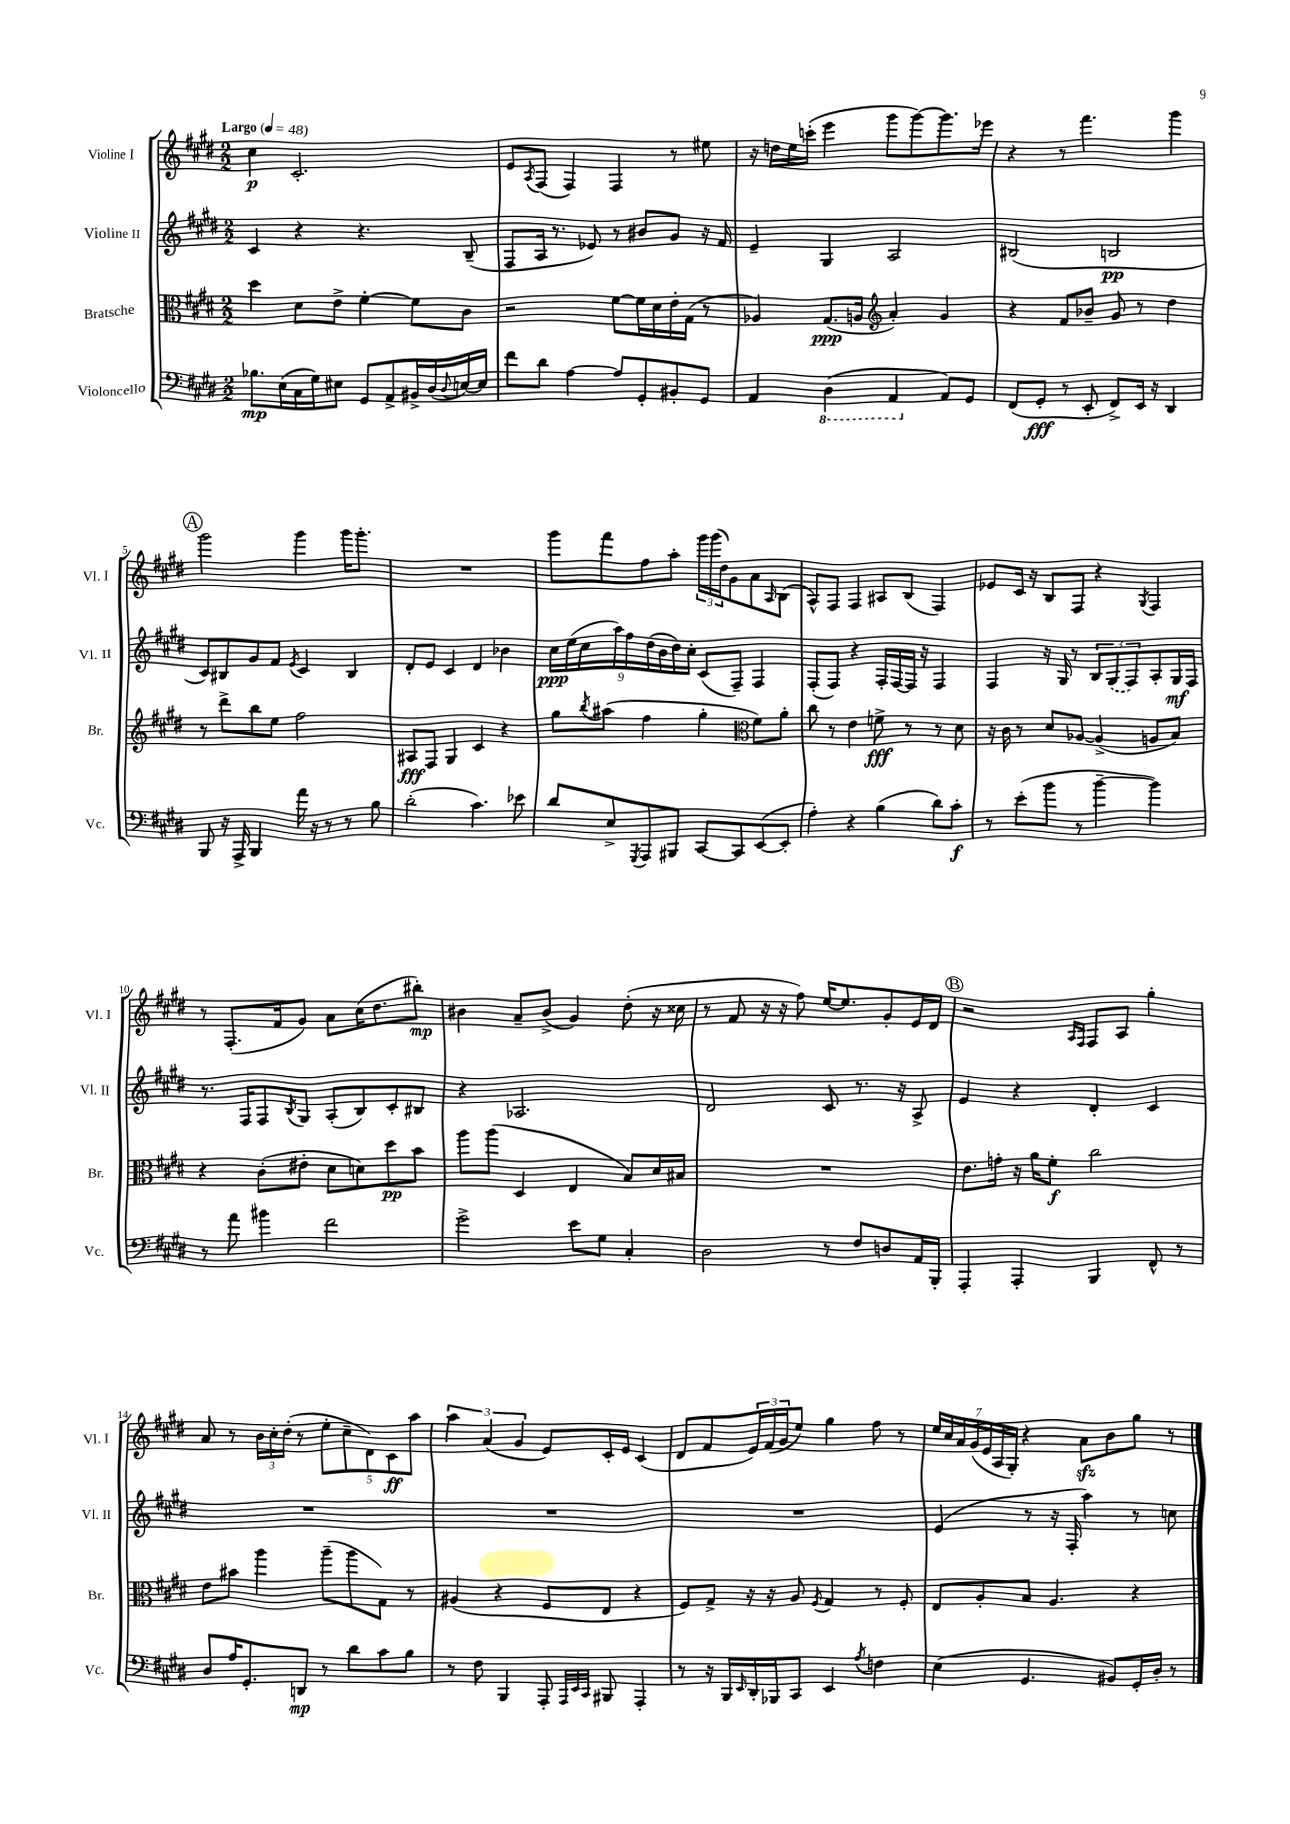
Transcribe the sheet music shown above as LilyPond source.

<<
\new StaffGroup <<
\new Staff = "s0" \with { instrumentName = "Violine I" shortInstrumentName = "Vl. I" } {
    \clef treble \key e \major \numericTimeSignature \time 2/2 \tempo "Largo" 4 = 48
    cis''4\p cis'2.-. |
    e'8 \acciaccatura { a8 } fis8( fis4) fis4 r8 eis''8 |
    r16 d''16 e''16 c'''16-.( e'''4 gis'''8 gis'''8~) gis'''8. ees'''16 |
    r4 r8 fis'''4. gis'''4 |
    \mark \markup { \circle "A" } gis'''2 gis'''4 gis'''16 gis'''8.-. |
    R1 |
    gis'''8 fis'''8 fis''8 a''8-. \tuplet 3/2 { gis'''16 gis'''16( dis''16) } gis'8 a'8 \grace { a16 } b8( |
    a8-^) fis8 fis4 ais8 b8( fis4) |
    ees'8 cis'16 r16 b8 fis8 r4 \acciaccatura { gis8 } fis4 |
    r8 fis8.-.( fis'16 gis'8) a'8 cis''16( dis''8. bis''8-.\mp) |
    bis'4 a'8-- bis'8->( gis'4) dis''8-.( r16 cisis''16 |
    r8 fis'8 r16 r16 fis''8) e''16~ e''8. gis'8-. e'16 dis'16 |
    \mark \markup { \circle "B" } r2 \grace { a16 fis16 } fis8 a8 gis''4-. |
    a'8 r8 \tuplet 3/2 { b'16 cis''16-. dis''16-.( } r8 \tuplet 5/4 { e''8-. cis''8-- dis'8) cis'8\ff a''8 } |
    \tuplet 3/2 { a''4 a'4( gis'4 } e'8) cis'16-. e'16 cis'4( |
    dis'8 fis'8 \tuplet 3/2 { e'16) fis'16( gis'16 } e''8) gis''4 fis''8 r8 |
    \tuplet 7/4 { e''16 cis''16 a'16 gis'16( e'16 a16 gis16-.) } r4 a'8\sfz b'8 gis''8 r8 \bar "|." |
}
\new Staff = "s1" \with { instrumentName = "Violine II" shortInstrumentName = "Vl. II" } {
    \clef treble \key e \major \numericTimeSignature \time 2/2
    cis'4 r4 r4. b8--( |
    fis8 a16 r8. ees'8) r8 bis'8 gis'8 r16 fis'16 |
    e'4-- gis4 a2 |
    bis2( b2\pp |
    \mark \markup { \circle "A" } cis'8) bis8 gis'8 fis'8 \acciaccatura { e'8 } cis'4 bis4 |
    dis'8-. e'8 cis'4 dis'4 bes'4 |
    \tuplet 9/8 { cis''16\ppp e''16( cis''16 a''16) fis''16 dis''16( b'16 dis''16) cis''16-. } cis'8( fis8--) fis4 |
    fis8-.( fis8) r4 fis16-. fis16~ fis16 r16 fis4 |
    fis4 r16 gis16 r8 \tuplet 3/2 { b8 \once \slurDashed gis8( fis8) } a8-. gis16\mf fis16 |
    r8. fis16 fis8 \acciaccatura { b8 } gis8 a8-.( b8) cis'8-. bis8 |
    r4 aes2. |
    dis'2 cis'8 r8. r16 a8-> |
    \mark \markup { \circle "B" } e'4 r4 dis'4-. cis'4 |
    R1 |
    R1 |
    R1 |
    e'4( r8 r16 fis16-. a''4) r8 c''8 \bar "|." |
}
\new Staff = "s2" \with { instrumentName = "Bratsche" shortInstrumentName = "Br." } {
    \clef alto \key e \major \numericTimeSignature \time 2/2
    dis''4 dis'8 e'8-> fis'4~-. fis'8 cis'8 |
    r2 fis'8~ fis'16 dis'16 e'16-. gis16( r8 |
    aes4) gis8.\ppp( a16 \clef treble a'4-.) gis'4 |
    r4 fis'8 bes'8-- gis'8 r8 dis''4 |
    \mark \markup { \circle "A" } r8 dis'''8-> b''8 e''8 fis''2 |
    ais8\fff fis8 gis4 cis'4 r4 |
    gis''8 \acciaccatura { b''8 } ais''8( fis''4 gis''4-. \clef alto fis'8) a'8-. |
    cis''8 r8 e'4 f'8->\fff r8 r8 dis'8 |
    r16 cis'16 r8 dis'8 aes8~ aes4->( a8 b8) |
    r4 cis'8-.( eis'8-. dis'8 d'8) dis''8\pp b'8 |
    a''8 a''8( dis4 e4 b8) dis'16 bis16 |
    R1 |
    \mark \markup { \circle "B" } e'8. g'16-. r16 a'16 fis'8-.\f cis''2 |
    e'8 bis'8 a''4 a''8--( a''8 gis8) r8 |
    ais4( r4 fis8 e8 r4 |
    fis8) gis8-> r16 r16 a8 \acciaccatura { fis8 } gis4 r8 fis8-. |
    e8 a8-. b8 a4. r4 \bar "|." |
}
\new Staff = "s3" \with { instrumentName = "Violoncello" shortInstrumentName = "Vc." } {
    \clef bass \key e \major \numericTimeSignature \time 2/2
    bes8.\mp e16( cis16 gis16) eis8 gis,8 a,8-> bis,16-> dis16( \appoggiatura { dis8 } e16~) e16 |
    fis'8 dis'8 a4~ a8 gis,8-. bis,8-. gis,8 |
    a,4 \ottava #-1 dis,4( a,,4 \ottava #0 a,8) gis,8 |
    fis,8( gis,8-.\fff r8 e,8-. fis,8->) e,16 r16 dis,4 |
    \mark \markup { \circle "A" } b,,8 r16 a,,16-> b,,4 a'16 r16 r8 r8 b8 |
    dis'2-.( cis'4.) ees'8 |
    dis'8 e8-> \acciaccatura { gis,,8 } a,,8 bis,,8 cis,8~ cis,8 e,8~( e,8-. |
    a4-.) r4 b4( dis'8) cis'8-.\f |
    r8 e'8-.( b'8 r8 b'4~-- b'4) |
    r8 a'8 bis'4 fis'2 |
    gis'2-> e'8 gis8 cis4-. |
    dis2 r8 fis8 d8 a,16 b,,16-. |
    \mark \markup { \circle "B" } a,,4-. a,,4-. b,,4 fis,8-^ r8 |
    dis8 a16 gis,8.-. d,8\mp r8 dis'8 cis'8 b8 |
    r8 fis8 b,,4 a,,8-. \grace { a,,32 e,32 cis,32 } bis,,8 a,,4-. |
    r8 r16 b,,16 \grace { e,16 } dis,16-. bes,,16 cis,8 e,4 \acciaccatura { a8 } f4 |
    e4( gis,4. bis,8) gis,16-. dis16-. r8 \bar "|." |
}
>>
>>
